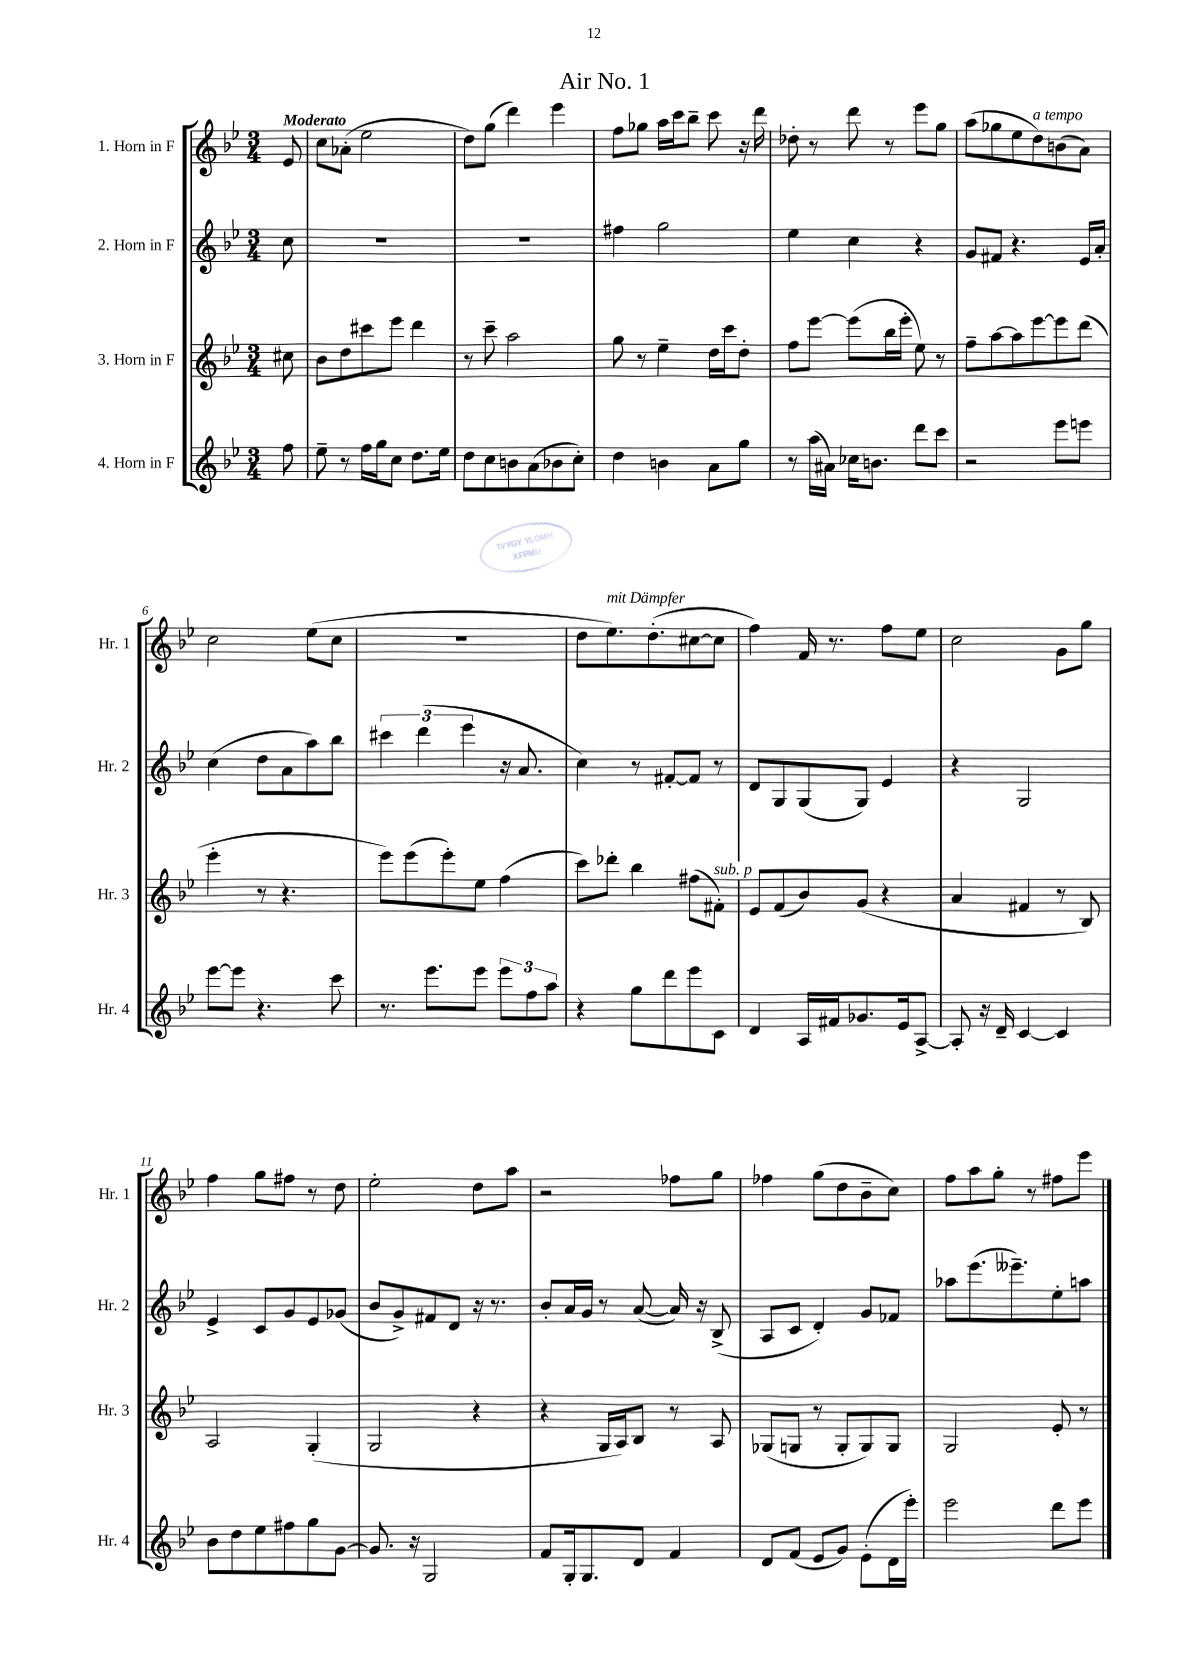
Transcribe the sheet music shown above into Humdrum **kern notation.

**kern	**kern	**kern	**kern
*part4	*part3	*part2	*part1
*staff4	*staff3	*staff2	*staff1
*I"4. Horn in F	*I"3. Horn in F	*I"2. Horn in F	*I"1. Horn in F
*I'Hr. 4	*I'Hr. 3	*I'Hr. 2	*I'Hr. 1
*clefG2	*clefG2	*clefG2	*clefG2
*k[b-e-]	*k[b-e-]	*k[b-e-]	*k[b-e-]
*M3/4	*M3/4	*M3/4	*M3/4
=	=	=	=
!	!	!	!LO:TX:a:B:t=Moderato
8ff\	8cc#X\	8cc\	8e-/
=1	=1	=1	=1
8ee-~\	8b-\L	2.r	8cc\L
8r	8dd\	.	(8a-X'\J
16ff\LL	8ccc#X\	.	2ee-\
16gg\J	.	.	.
8cc\J	8eee-\J	.	.
8.dd\L	4ddd\	.	.
16ee-\Jk	.	.	.
=2	=2	=2	=2
8dd\L	8r	2.r	8dd\L)
8cc\	8ccc~\	.	(8gg\J
8bn\	2aa\	.	4ddd\)
(8a\	.	.	.
8b-X\	.	.	4eee-\
8cc'\J)	.	.	.
=3	=3	=3	=3
4dd\	8gg\	4ff#X\	8ff\L
.	8r	.	8gg-X\J
4bn\	4ee-~\	2gg\	16aa\LL
.	.	.	16ccc\J
.	.	.	8bb-~\J
8a\L	16dd\LL	.	8ccc\
.	16ccc\J	.	.
8gg\J	8dd'\J	.	16r
.	.	.	16ddd\
=4	=4	=4	=4
8r	8ff\L	4ee-\	8dd-X'\
(16aa\LL	[8eee-\J	.	8r
16a#X\JJ)	.	.	.
16cc-X\KL	(8eee-\L]	4cc\	8ddd\
8.bn\J	.	.	.
.	16bb-\L	.	8r
.	16eee-'\JJ	.	.
8ddd\L	8ee-\)	4r	8eee-\L
8ccc\J	8r	.	8gg\J
=5	=5	=5	=5
2r	8ff~\L	8g/L	(8aa\L
.	[8aa\	8f#X/J	8gg-X\
.	8aa\]	4.r	8ee-\
!	!	!	!LO:TX:a:i:t=a tempo
.	[8eee-\	.	8dd\)
8eee-\L	8eee-\]	.	(8bn\
8eeen\J	(8ddd\J	16e-/LL	8a\J)
.	.	16a'/JJ	.
!!LO:LB:g=z
=6	=6	=6	=6
[8eee-\L	4eee-'\	(4cc\	2cc\
8eee-\J]	.	.	.
4.r	8r	8dd\L	.
.	4.r	8a\	.
.	.	8aa\)	(8ee-\L
8ccc\	.	8bb-\J	8cc\J
=7	=7	=7	=7
8.r	8eee-\L)	6ccc#X\	2.r
.	(8eee-\	.	.
.	.	(6ddd\	.
8.eee-\L	.	.	.
.	8eee-'\)	.	.
.	.	6eee-\	.
8eee-\J	8ee-\J	.	.
12eee-\L	(4ff\	16r	.
.	.	8.a/	.
12ff\	.	.	.
12aa\J	.	.	.
=8	=8	=8	=8
4r	8ccc\L)	4cc\)	8dd\L
!	!	!	!LO:TX:a:i:t=mit Dämpfer
.	8ddd-X'\J	.	8.ee-\)
8gg\L	4bb-\	8r	.
.	.	.	(8.dd'\
8ddd\	.	[8f#X'/L	.
8eee-\	(8ff#X\L	8f#/J]	[8cc#X\
!	!LO:TX:a:i:t=sub. p	!	!
8c\J	8f#X'\J)	8r	8cc#\J]
=9	=9	=9	=9
4d/	8e-/L	8d/L	4ff\)
.	(8f/	8G/	.
16A/LL	8b-/)	(8G/	16f/
16f#X/J	.	.	8.r
8.g-X/	(8g/J	8G/J)	.
.	4r	4e-/	8ff\L
16e-/k	.	.	.
[8A^/J	.	.	8ee-\J
=10	=10	=10	=10
8A'/]	4a/	4r	2cc\
16r	.	.	.
16d~/	.	.	.
[4c/	4f#X/	2G/	.
4c/]	8r	.	8g\L
.	8B-/)	.	8gg\J
!!LO:LB:g=z
=11	=11	=11	=11
8b-\L	2A/	4e-^/	4ff\
8dd\	.	.	.
8ee-\	.	8c/L	8gg\L
8ff#X\	.	8g/	8ff#X\J
8gg\	(4G'/	8e-/	8r
[8g\J	.	(8g-X/J	8dd\
=12	=12	=12	=12
8.g/]	2G/	8b-/L	2ee-'\
.	.	8g^/)	.
16r	.	.	.
2G/	.	8f#X/	.
.	.	8d/J	.
.	4r	16r	8dd\L
.	.	8.r	.
.	.	.	8aa\J
=13	=13	=13	=13
8f/L	4r	8b-'/L	2r
16G'/k	.	16a/L	.
8.G/	.	16g/JJ	.
.	16G/LL	8r	.
.	16A/J)	.	.
8d/J	8B-/J	([8a/	.
4f/	8r	16a/])	8ff-X\L
.	.	16r	.
.	8A/	(8B-^/	8gg\J
=14	=14	=14	=14
8d/L	(8G-X/L	8A/L	4ff-X\
(8f/J	8Gn/J	8c/J	.
8e-/L	8r	4d'/)	(8gg\L
8g/J)	8G'/L	.	8dd\
(8e-'\L	8G/)	8g/L	8b-~\
16d\L	8G/J	8f-X/J	8cc\J)
16eee-'\JJ)	.	.	.
=15	=15	=15	=15
2eee-\	2G/	8aa-X\L	8ff\L
.	.	(8.eee-\	8aa\
.	.	.	8gg'\J
.	.	8.eee--X~\)	.
.	.	.	8r
8ddd\L	8e-'/	8ee-'\	8ff#X\L
8eee-\J	8r	8aan\J	8eee-\J
==	==	==	==
*-	*-	*-	*-
